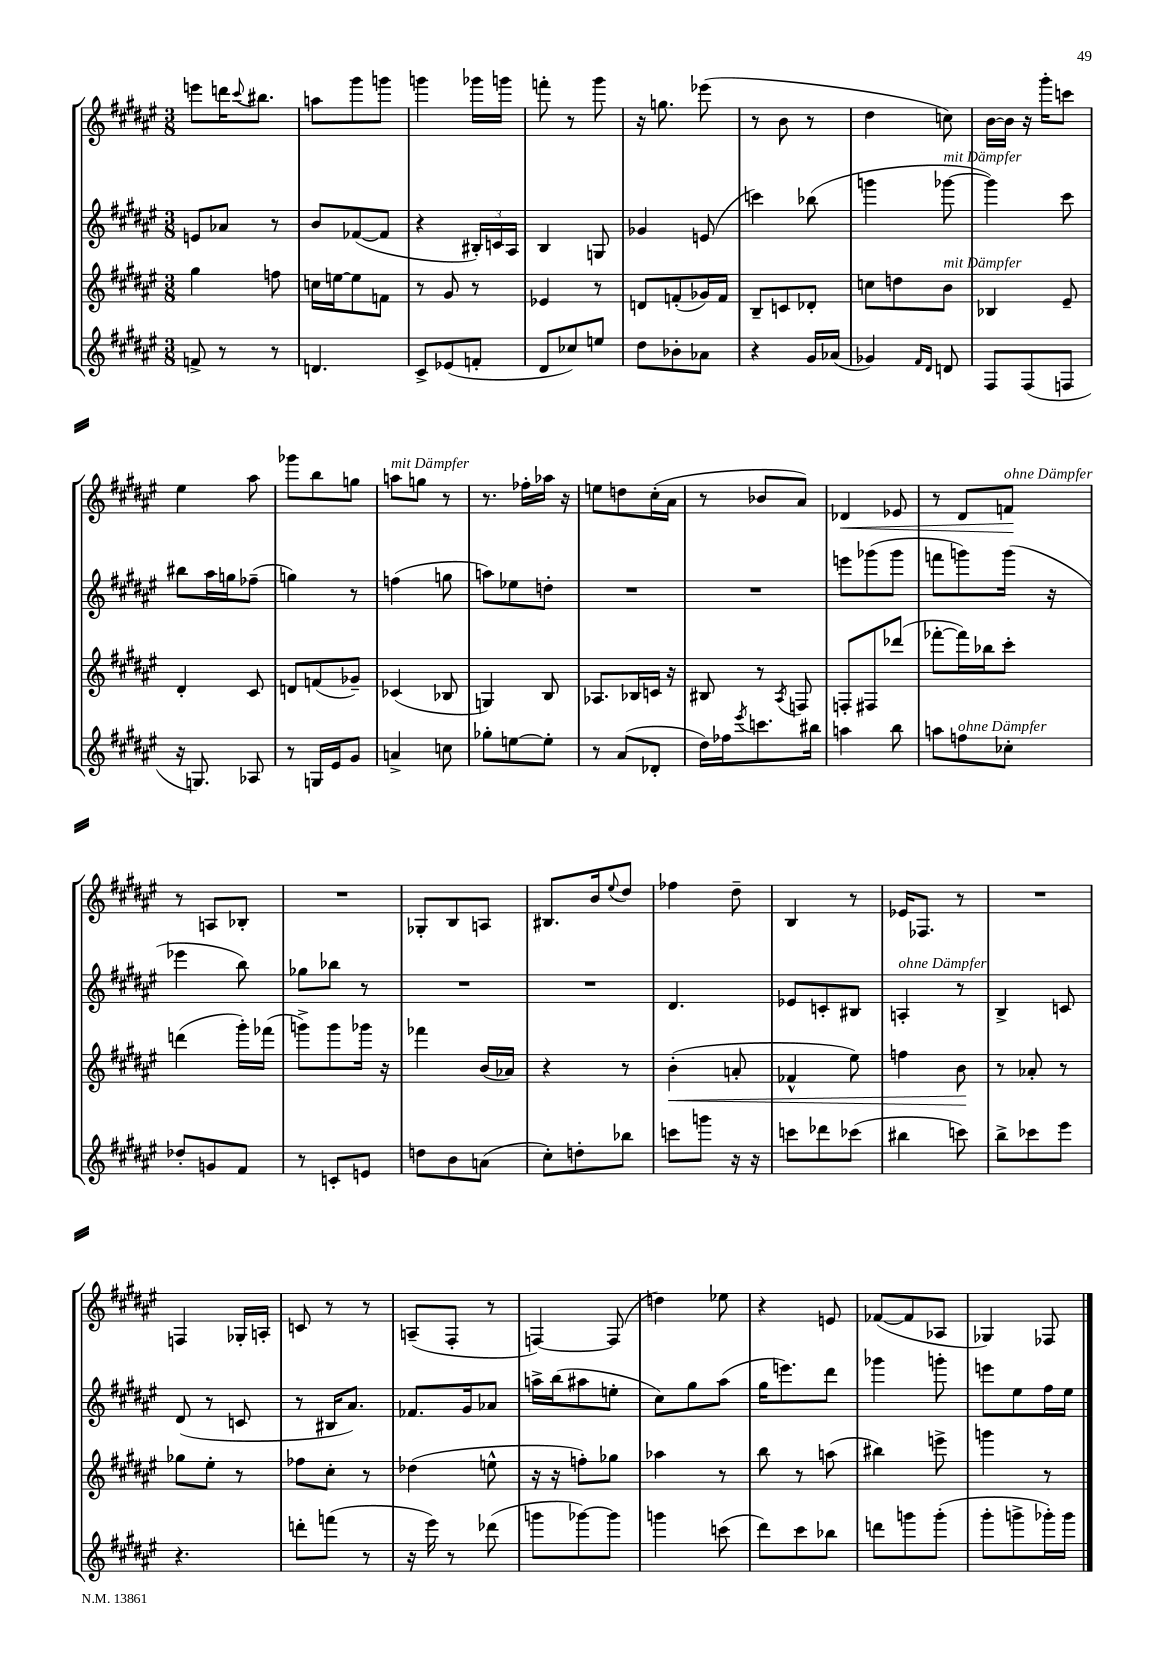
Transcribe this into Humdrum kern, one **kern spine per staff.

**kern	**kern	**kern	**kern
*staff4	*staff3	*staff2	*staff1
*clefG2	*clefG2	*clefG2	*clefG2
*k[f#c#g#d#a#e#]	*k[f#c#g#d#a#e#]	*k[f#c#g#d#a#e#]	*k[f#c#g#d#a#e#]
*M3/8	*M3/8	*M3/8	*M3/8
8f^	4gg#	8e	8eee
8r	.	8a-	16ddd
.	.	.	8qqccc#
.	.	.	8.bb#
8r	8ff	8r	.
=	=	=	=
4.d	16cc	8b	8aa
.	[16ee	.	.
.	8ee]	([8f-	8ggg#
.	8f	8f-]	8ggg
=	=	=	=
8c#^	8r	4r	4ggg
(8e-	8g#	.	.
8f'	8r	24B#')	16ggg-
.	.	24c	.
.	.	.	16ggg
.	.	24A#	.
=	=	=	=
8d#	4e-	4B	8fff'
8cc-)	.	.	8r
8ee	8r	8G	8ggg#
=	=	=	=
8dd#	8d	4g-	16r
.	.	.	8.gg
8b-'	(8f'	.	.
8a-	16g-)	(8e	(8eee-
.	16f	.	.
=	=	=	=
4r	8B~	4ccc)	8r
.	8c	.	8b
16g#	8d-'	(8bb-	8r
(16a-	.	.	.
=	=	=	=
4g-)	8cc	4ggg	4dd#
.	8dd	.	.
16qqf#	.	.	.
16qqd#	.	.	.
8d	8b	[8ggg-	8cc)
=	=	=	=
8F#	4B-	4ggg-])	[16b
.	.	.	16b]
(8F#	.	.	16r
.	.	.	16ggg#'
8F	8e#~	8ccc#	8ccc
=	=	=	=
16r	4d#'	8bb#	4ee#
8.G)	.	.	.
.	.	16aa#	.
.	.	16gg	.
8A-	8c#	(8ff-~	8aa#
=	=	=	=
8r	8d	4gg)	8ggg-
16G	(8f	.	8bb
16e#	.	.	.
8g#	8g-~)	8r	8gg
=	=	=	=
4a^	(4c-	(4ff	8aa
.	.	.	8gg
8cc	8B-	8gg	8r
=	=	=	=
8gg-'	4G)	8aa)	8.r
[8ee	.	8ee-	.
.	.	.	16ff-'
8ee']	8B	8dd'	16aa-
.	.	.	16r
=	=	=	=
8r	8.A-	4.r	8ee
(8a#	.	.	8dd
.	16B-	.	.
8d-'	16c	.	(16cc#'
.	16r	.	16a#
=	=	=	=
16dd#)	8B#	4.r	8r
16ff-	.	.	.
8qeee#	.	.	.
8.ccc	8r	.	8b-
.	8qA#	.	.
.	8F	.	8a#)
16bb#	.	.	.
=	=	=	=
4aa	8F'	8eee	4d-
.	8F#	(8ggg-	.
8bb	(8ddd-	8ggg-	8e-
=	=	=	=
8aa	[8fff-'	8fff	8r
8ff	16fff-])	8ggg)	8d#
.	16bb-	.	.
8cc-'	8ccc#'	(16ggg	8f
.	.	16r	.
=	=	=	=
8dd-'	(4ddd	4eee-	8r
8g	.	.	8A
8f#	16ggg#')	8bb)	8B-'
.	(16fff-	.	.
=	=	=	=
8r	8ggg^)	8gg-	4.r
8c'	8ggg	8bb-	.
8e	16ggg-	8r	.
.	16r	.	.
=	=	=	=
8dd	4fff-	4.r	8G-'
8b	.	.	8B
(8a	(16b	.	8A
.	16a-)	.	.
=	=	=	=
8cc#')	4r	4.r	8.B#
8dd'	.	.	.
.	.	.	16b
.	.	.	8qqee#
8bb-	8r	.	8dd#
=	=	=	=
8ccc	(4b'	4.d#	4ff-
8ggg	.	.	.
16r	8a'	.	8dd#~
16r	.	.	.
=	=	=	=
8ccc	4f-^^	8e-	4B
8ddd-	.	8c'	.
(8ccc-	8ee#)	8B#	8r
=	=	=	=
4bb#	4ff	4A'	16e-
.	.	.	8.F-
8ccc)	8b	8r	8r
=	=	=	=
8bb^	8r	4B^	4.r
8ccc-	8a-'	.	.
8eee#	8r	8c	.
=	=	=	=
4.r	8gg-	(8d#	4F
.	8ee#'	8r	.
.	8r	8c	16G-'
.	.	.	16A'
=	=	=	=
8ddd'	8ff-	8r	8c
(8fff	8cc#'	16B#	8r
.	.	8.a#)	.
8r	8r	.	8r
=	=	=	=
16r	(4dd-	8.f-	(8A~
16eee#)	.	.	.
8r	.	.	8F#'
.	.	16g#	.
(8ddd-	8ee^^	8a-	8r
=	=	=	=
8ggg	16r	16aa^	[4F)
.	16r	(16bb	.
[8ggg-)	8ff')	8aa#	.
8ggg-]	8gg-	8ee'	(8F]
=	=	=	=
4ggg	4aa-	8cc#)	4dd)
.	.	8gg#	.
(8ccc	8r	(8aa#	8ee-
=	=	=	=
8ddd#)	8bb	16gg#	4r
.	.	8.eee)	.
8ccc#	8r	.	.
8bb-	(8aa	8ddd#	8e
=	=	=	=
8ddd	4bb#)	4ggg-	([8f-
8ggg	.	.	8f-]
(8ggg'	8eee^	8ggg'	8A-
=	=	=	=
8ggg#'	4ggg	8eee	4G-)
8ggg^	.	8ee#	.
16ggg-')	8r	16ff#	8F-
16ggg-	.	16ee#	.
==	==	==	==
*-	*-	*-	*-
